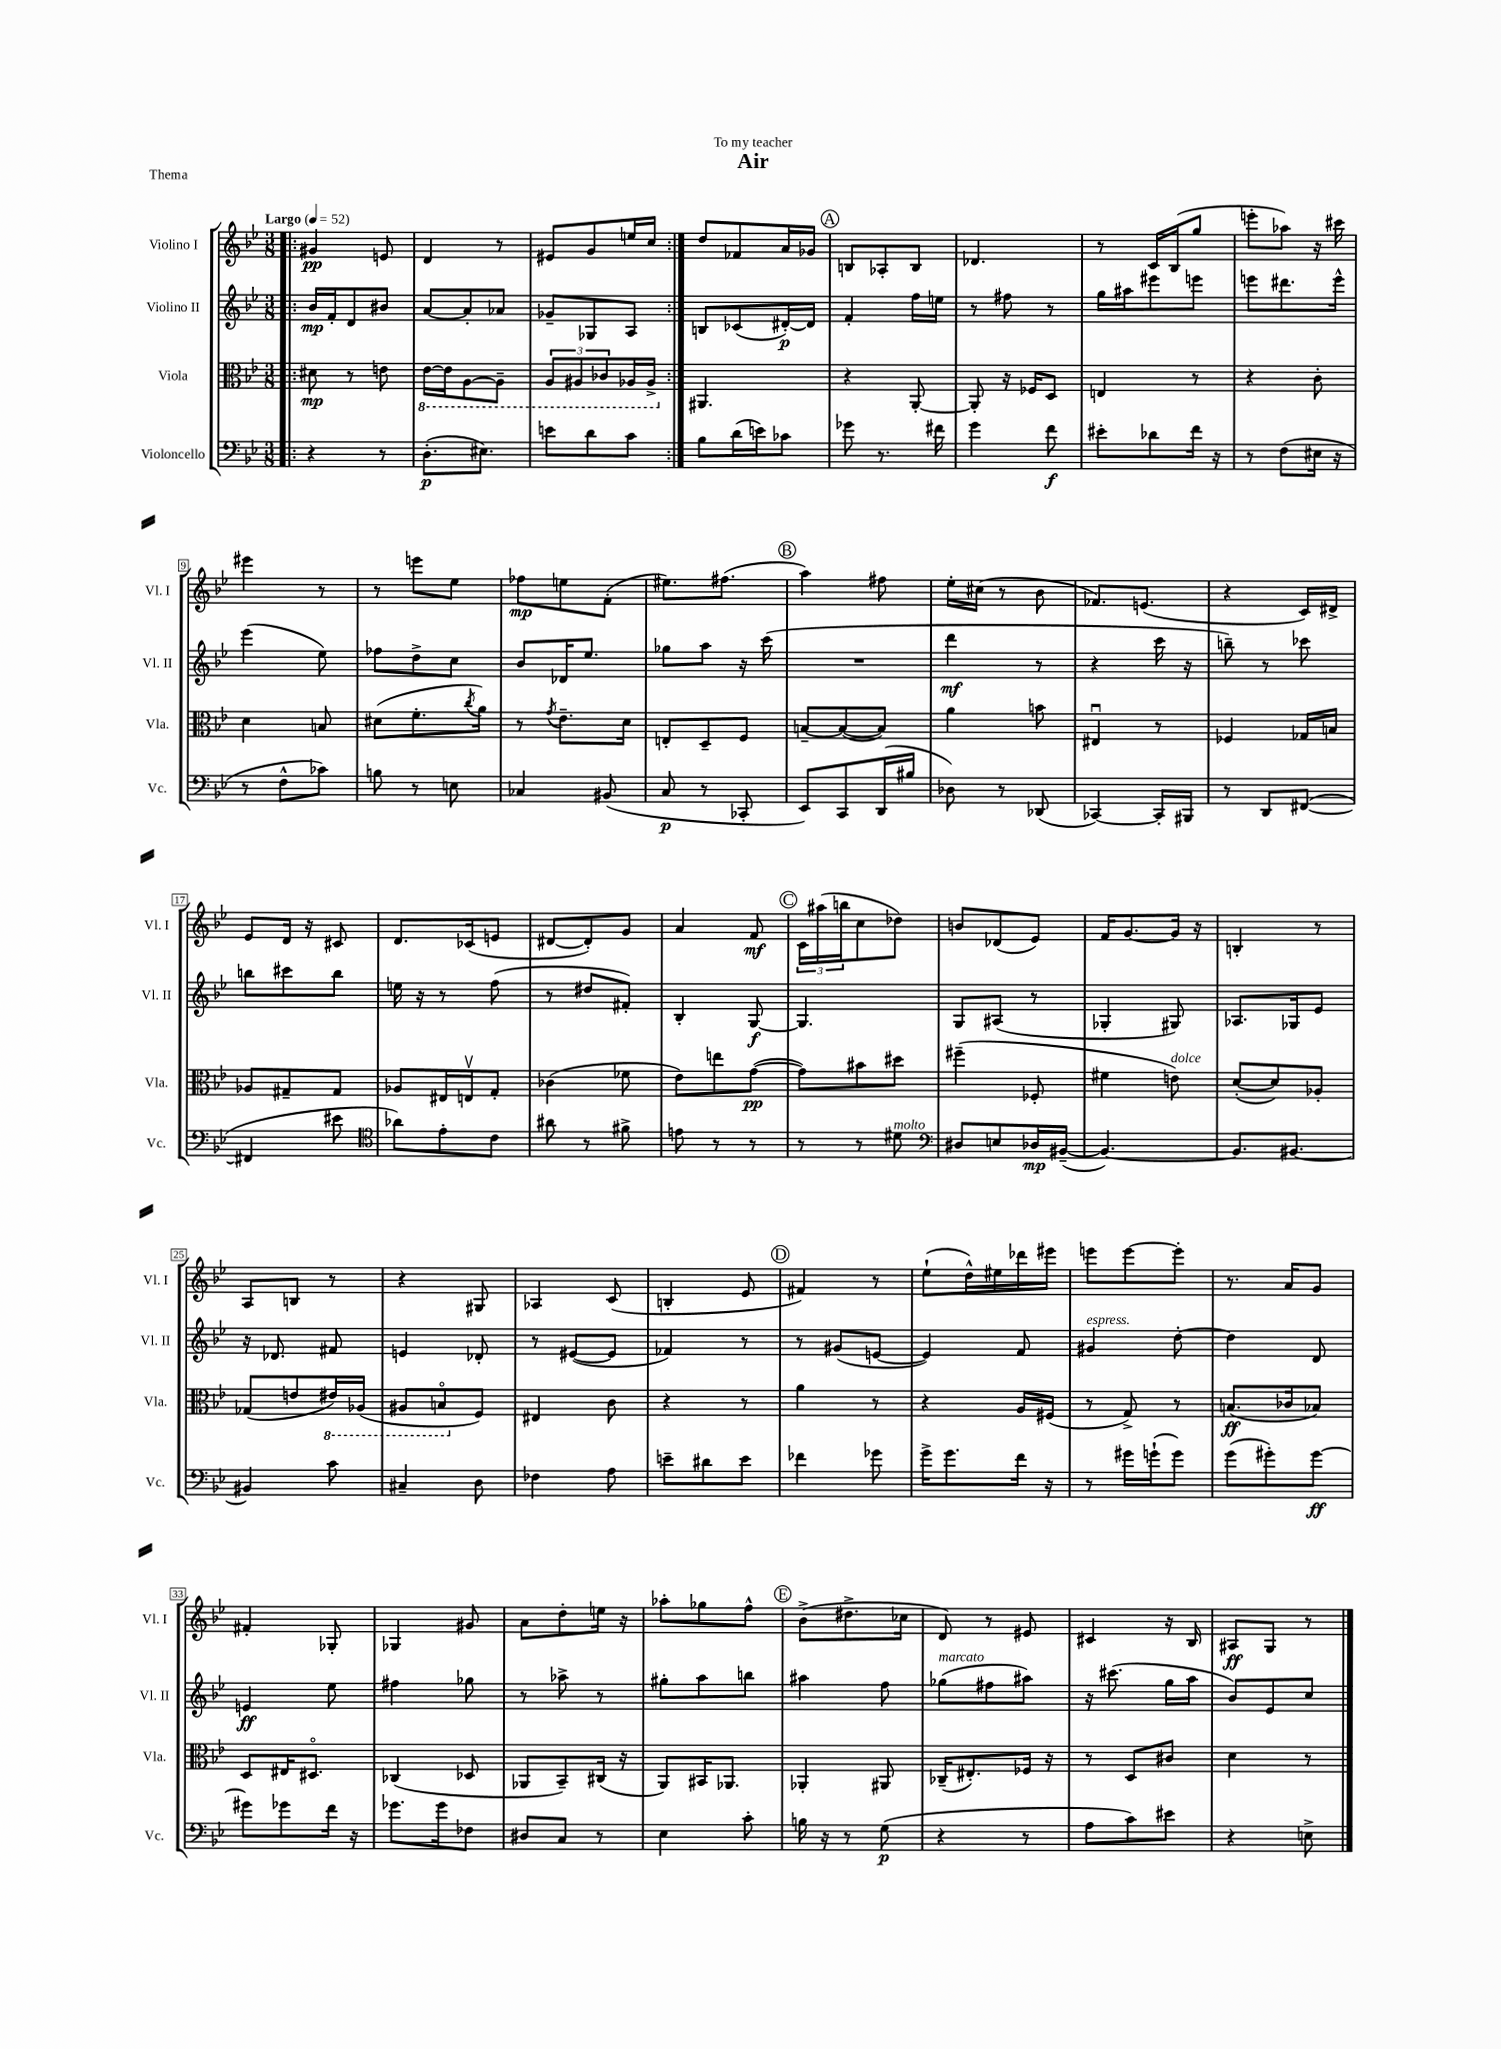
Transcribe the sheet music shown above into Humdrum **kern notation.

**kern	**kern	**kern	**kern
*staff4	*staff3	*staff2	*staff1
*clefF4	*clefC3	*clefG2	*clefG2
*k[b-e-]	*k[b-e-]	*k[b-e-]	*k[b-e-]
*M3/8	*M3/8	*M3/8	*M3/8
*MM52	*MM52	*MM52	*MM52
=!|:	=!|:	=!|:	=!|:
4r	8d#	16b-	4g#
.	.	16f'	.
.	8r	8d	.
8r	8e	8b#	8e
=	=	=	=
(8.D'	[16E-	[8a	4d
.	16E-]	.	.
.	[8AA	8a']	.
8.E#)	.	.	.
.	8AA~]	8a-	8r
=	=	=	=
8e	12AA	8g-~	8e#
.	12AA#	.	.
8d	.	8G-	8g
.	12C-	.	.
8c	16AA-	8A	16ee
.	16AA-^	.	16cc
=:|!	=:|!	=:|!	=:|!
8B-	4.AA#	8B	8dd
(16d	.	(8c-	8f-
16e)	.	.	.
8c-	.	[16d#')	16a
.	.	16d#]	16g-
=	=	=	=
8g-	4r	4f'	8B
8.r	.	.	8A-'
.	[8AA'	16ff	8B
16f#	.	16ee	.
=	=	=	=
4g	8AA']	8r	4.d-
.	16r	8ff#	.
.	16F-	.	.
8f	8D	8r	.
=	=	=	=
8e#'	4E	16gg	8r
.	.	16aa#	.
8d-	.	8eee#	16c
.	.	.	(16B-
16f	8r	8eee	8gg
16r	.	.	.
=	=	=	=
8r	4r	8eee	8eee'
(8F	.	8.ddd#	8aa-)
16E#	8c'	.	16r
16r	.	16eee^^	16ccc#
=	=	=	=
8r	4d	(4eee-	4eee#
8F^^	.	.	.
8c-)	8B	8ee-)	8r
=	=	=	=
8B	(8d#	8ff-	8r
8r	8.f'	8dd^	8eee
8E	.	8cc	8ee-
.	8qcc	.	.
.	16a)	.	.
=	=	=	=
4C-	8r	8b-	8ff-
.	8qg	.	.
.	8.e-~	16d-	8ee
.	.	8.ee-	.
(8BB#	.	.	(8f'
.	16d	.	.
=	=	=	=
8C	8E'	8gg-	8.ee#)
8r	8D~	8aa	.
.	.	.	(8.ff#
8CC-'	8F	16r	.
.	.	(16ccc	.
=	=	=	=
8EE-)	[8B~	4.r	4aa)
8CC	(8B_	.	.
(16DD	8B])	.	8ff#
16B#	.	.	.
=	=	=	=
8D-)	4a	4ddd	16ee-'
.	.	.	(16cc#
8r	.	.	8r
(8DD-	8b	8r	8b-
=	=	=	=
[4CC-)	4E#u	4r	8.f-)
.	.	.	(8.e
16CC-']	8r	16ccc	.
16BBB#	.	16r	.
=	=	=	=
8r	4F-	8bb~)	4r
8DD	.	8r	.
([8FF#	16G-	8ccc-	16c)
.	16B	.	16d#^
=	=	=	=
4FF#]	8A-	8bb	8e-
.	8G#~	8ccc#	16d
.	.	.	16r
8e#	8G#	8bb	8c#
=	=	=	=
*clefC4	*	*	*
8a-)	8A-	16ee	8.d
.	.	16r	.
8e-'	16E#	8r	.
.	16Ev	.	(16c-
8c	8G'	(8ff	8e
=	=	=	=
8a#	(4c-	8r	[8d#
8r	.	8dd#	8d#'])
8f#^	8f-	8f#')	8g
=	=	=	=
8e	8e-)	4B-'	4a
8r	8ee	.	.
8r	([8g	[8G	8f
=	=	=	=
8r	8g])	4.G]	24c
.	.	.	(24aa#
.	.	.	24bb
8r	8b#	.	8cc
8d#	8dd#	.	8dd-)
=	=	=	=
*clefF4	*	*	*
8D#	(4ff#~	8G	8b
8E	.	(8A#	(8d-
16D-	8F-'	8r	8e-)
([16BB#~	.	.	.
=	=	=	=
4.BB#_)	4f#	4G-'	16f
.	.	.	[8.g
.	8e)	8G#)	16g]
.	.	.	16r
=	=	=	=
8.BB#]	([8d'	8.A-	4B'
.	8d])	.	.
[8.BB#	.	16G-	.
.	8A-'	8e-	8r
=	=	=	=
4BB#]	(8G-	16r	8A
.	.	8.d-	.
.	8e	.	8B
8c	16E#)	8f#	8r
.	(16AA-	.	.
=	=	=	=
4C#~	8AA#	4e	4r
.	8BBo	.	.
8D	8F)	8d-'	8G#
=	=	=	=
4F-	4E#	8r	4A-
.	.	([8e#	.
8A	8c	8e#]	(8c
=	=	=	=
8e~	4r	4f-)	4B'
8d#	.	.	.
8e	8r	8r	8e-
=	=	=	=
4f-	4a	8r	4f#)
.	.	(8g#	.
8g-	8r	[8e	8r
=	=	=	=
16g^	4r	4e])	(8ee-`
8.g	.	.	.
.	.	.	16dd^^)
.	.	.	16ee#
16f	16A	8f	16ddd-
16r	(16F#	.	16eee#
=	=	=	=
8r	8r	4g#	8eee
16g#	8G^)	.	[8eee
(16g`	.	.	.
8g)	8r	[8dd'	8eee']
=	=	=	=
(8g	(8.B	4dd]	8.r
8g#')	.	.	.
.	16c-	.	16a
[8g#	8B-)	8d	8g
=	=	=	=
8g#]	8D	4e	4f#'
8g-	16E#	.	.
.	8.D#o	.	.
16f	.	8ee-	8G-'
16r	.	.	.
=	=	=	=
8.g-	(4C-	4ff#	4G-
16g-	.	.	.
8F-	8D-	8gg-	8g#
=	=	=	=
8D#	8AA-	8r	8a
8C	8BB-~)	8aa-^	8dd'
8r	(16C#	8r	16ee
.	16r	.	16r
=	=	=	=
4E-	8AA)	8gg#'	8aa-'
.	16BB#	8aa	8gg-
.	8.AA-	.	.
8c'	.	8bb	8ff^^
=	=	=	=
16B	4AA-'	4aa#	(8b-^
16r	.	.	.
8r	.	.	8.dd#^
(8G	8AA#	8ff	.
.	.	.	16cc-
=	=	=	=
4r	(16C-~	(8gg-	8d)
.	8.E#')	.	.
.	.	8ff#	8r
8r	16F-	8aa#)	8e#
.	16r	.	.
=	=	=	=
8A	8r	16r	4c#
.	.	(8.ccc#	.
8c)	8D	.	.
8e#	8c#	16gg	16r
.	.	16aa	16B-
=	=	=	=
4r	4d	8b-)	8A#
.	.	8e-	8G
8E^	8r	8cc	8r
==	==	==	==
*-	*-	*-	*-
